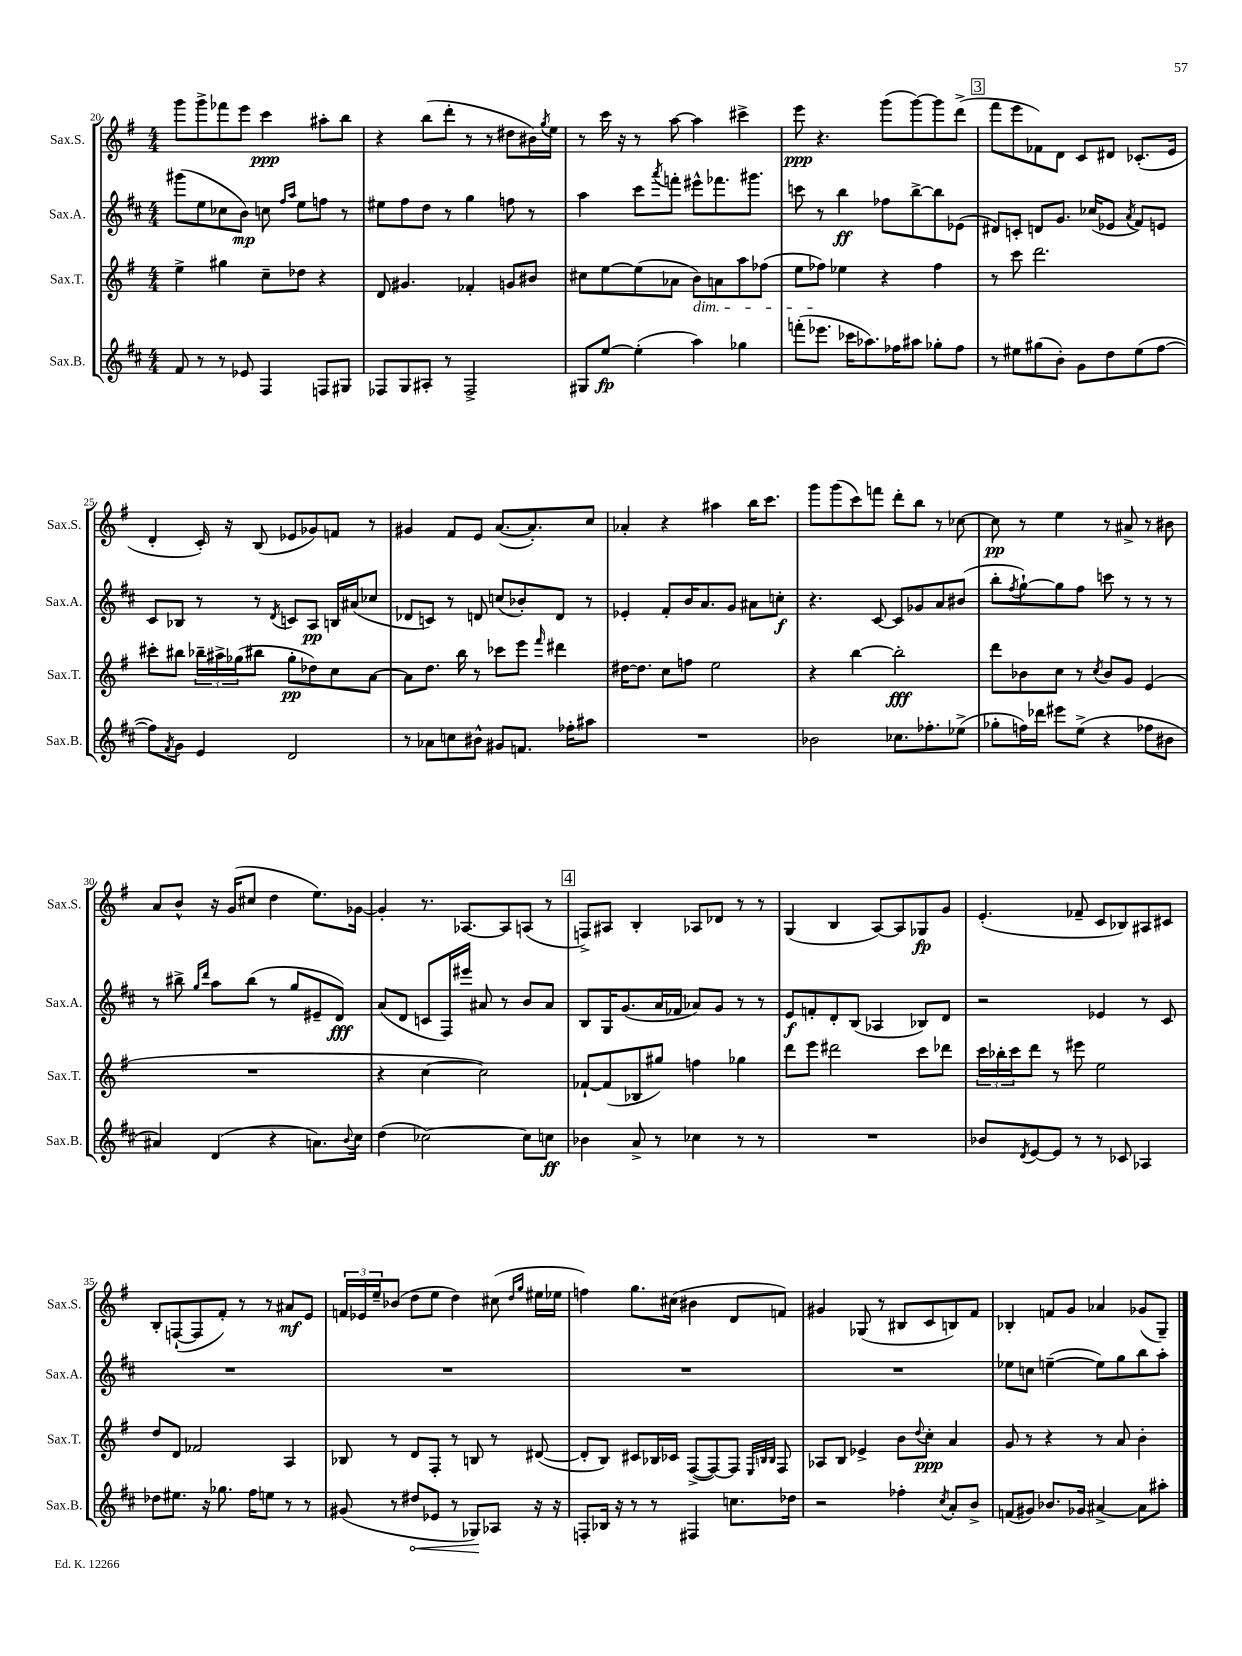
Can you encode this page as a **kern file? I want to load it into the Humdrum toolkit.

**kern	**dynam	**kern	**dynam	**kern	**dynam	**kern	**dynam
*part4	*part4	*part3	*part3	*part2	*part2	*part1	*part1
*staff4	*staff4	*staff3	*staff3	*staff2	*staff2	*staff1	*staff1
*I"Sax.B.	*	*I"Sax.T.	*	*I"Sax.A.	*	*I"Sax.S.	*
*I'Sax.B.	*	*I'Sax.T.	*	*I'Sax.A.	*	*I'Sax.S.	*
*clefG2	*	*clefG2	*	*clefG2	*	*clefG2	*
*k[f#c#]	*	*k[f#]	*	*k[f#c#]	*	*k[f#]	*
*M4/4	*	*M4/4	*	*M4/4	*	*M4/4	*
=20	=20	=20	=20	=20	=20	=20	=20
8f#/	.	4ee^\	.	(8ggg#X\L	.	8ggg\L	.
8r	.	.	.	8ee\	.	8ggg^\	.
8r	.	4gg#X\	.	8cc-X\	.	8fff-X\	.
8e-X/	.	.	.	8b\J)	mp	8eee\J	.
4F#/	.	8cc~\L	.	8ccn\	.	4ccc\	ppp
.	.	.	.	16qqff#/LL	.	.	.
.	.	.	.	16qqaa/JJ	.	.	.
.	.	8dd-X\J	.	8ee\L	.	.	.
8Fn/L	.	4r	.	8ffn\J	.	8aa#X'\L	.
8G#X/J	.	.	.	8r	.	8bb\J	.
=21	=21	=21	=21	=21	=21	=21	=21
8F-X/L	.	8d/	.	8ee#X\L	.	4r	.
8G/	.	4.g#X/	.	8ff#\	.	.	.
8A#X'/J	.	.	.	8dd\J	.	(8bb\L	.
8r	.	.	.	8r	.	8ddd'\J	.
2F-^/	.	4f-X'/	.	4gg\	.	8r	.
.	.	.	.	.	.	8r	.
.	.	8gn/L	.	8ffn\	.	8dd#X\L	.
.	.	8b#X/J	.	8r	.	16b#X\L)	.
.	.	.	.	.	.	8qgg/	.
.	.	.	.	.	.	16ee\JJ	.
=22	=22	=22	=22	=22	=22	=22	=22
8G#X/L	.	8cc#X\L	.	4aa\	.	8r	.
[8ee/J	fp	[8ee\	.	.	.	16ccc\	.
.	.	.	.	.	.	16r	.
(4ee'\]	.	(8ee\]	.	8ccc#\L	.	8r	.
.	.	.	.	8qaaa/	.	.	.
.	.	8a-X\J	.	8fffn'\J	.	[8aa\	.
!	!	!LO:TX:b:i:t=dim.	!	!	!	!	!
4aa\)	.	8b\L)	.	8eee#X^^\L	.	4aa\]	.
.	.	8an\	.	8.fff-X\	.	.	.
4gg-X\	.	8aa\	.	.	.	4ccc#X^\	.
.	.	.	.	8.ggg#X\J	.	.	.
.	.	(8ff-X\J	.	.	.	.	.
=23	=23	=23	=23	=23	=23	=23	=23
(8fffn'\L	.	8ee\L	.	8cccn\	.	8eee\	ppp
8.eee-X\J	.	8ff-X\J)	.	8r	.	4.r	.
.	.	4ee-X\	.	4bb\	ff	.	.
16ccc-X\KL	.	.	.	.	.	.	.
8.aa-X\)	.	.	.	.	.	.	.
.	.	4r	.	8ff-X\L	.	(8ggg\L	.
16ff-X\K	.	.	.	.	.	.	.
8aa#X\J	.	.	.	[8bb^\	.	[8ggg\)	.
8gg-X'\L	.	4ff-\	.	8bb\]	.	8ggg\]	.
8ff-\J	.	.	.	(8e-X\J	.	(8ddd^\J	.
!!LO:REH:place=s1:t=3
=24	=24	=24	=24	=24	=24	=24	=24
8r	.	8r	.	8d#X/L)	.	8fff#\L	.
8ee#X\L	.	8ccc\	.	8cn'/J	.	8eee\	.
(8gg#X\	.	2.ddd\	.	8dn/L	.	8f-X\)	.
8b'\J)	.	.	.	8.g/J	.	8d\J	.
8g\L	.	.	.	.	.	8c/L	.
.	.	.	.	(16cc-X/KL	.	.	.
8dd\	.	.	.	8e-X/J	.	8d#X/J	.
.	.	.	.	8qa/	.	.	.
(8ee#\	.	.	.	8f#/L)	.	(8.c-X'/L	.
[8ff#\J	.	.	.	8en/J	.	.	.
.	.	.	.	.	.	16e/Jk	.
!!LO:LB:g=z
=25	=25	=25	=25	=25	=25	=25	=25
8ff#\L])	.	8ccc#X'\L	.	8c#/L	.	4d'/	.
8qf#/	.	.	.	.	.	.	.
8g\J	.	8bb#X\J	.	8B-X/J	.	.	.
4e/	.	24bb-X~\LL	.	8r	.	16c'/)	.
.	.	24aa#X^\	.	.	.	.	.
.	.	.	.	.	.	16r	.
.	.	(24gg-X\J	.	.	.	.	.
.	.	8bb#X\J	.	8r	.	(8B/	.
.	.	.	.	8qd/	.	.	.
2d/	.	8gg-'\L	pp	8cn/L	.	8e-X/L	.
.	.	8dd-X\)	.	8A/J	pp	8g-X/)	.
.	.	8cc\	.	16Bn/LL	.	8fn/J	.
.	.	.	.	(16a#X/J	.	.	.
.	.	[8a\J	.	8cc-X/J	.	8r	.
=26	=26	=26	=26	=26	=26	=26	=26
8r	.	8a\L]	.	8d-X/L	.	4g#X/	.
8a-X\L	.	8.dd\J	.	8cn/J)	.	.	.
8ccn\	.	.	.	8r	.	8f#/L	.
.	.	16bb\	.	.	.	.	.
8b#X^^\J	.	8r	.	8dn/	.	8e/J	.
8g#X/L	.	8ccc-X\L	.	(8ccn/L	.	([8.a/L	.
8.fn/J	.	8eee\J	.	8b-X'/)	.	.	.
.	.	.	.	.	.	8.a'/])	.
.	.	16qqfff#/	.	.	.	.	.
.	.	4ddd#X\	.	8d/J	.	.	.
16ff-X'\KL	.	.	.	.	.	.	.
8aa#X\J	.	.	.	8r	.	8cc/J	.
=27	=27	=27	=27	=27	=27	=27	=27
1r	.	[16dd#X\KL	.	4e-X'/	.	4a-X'/	.
.	.	8.dd#\J]	.	.	.	.	.
.	.	8cc\L	.	8f#'/L	.	4r	.
.	.	8ffn\J	.	16b/K	.	.	.
.	.	.	.	8.a/	.	.	.
.	.	2ee\	.	.	.	4aa#X\	.
.	.	.	.	8g/J	.	.	.
.	.	.	.	8a#X\L	.	16bb\KL	.
.	.	.	.	.	.	8.ccc\J	.
.	.	.	.	8ccn'\J	f	.	.
=28	=28	=28	=28	=28	=28	=28	=28
2b-X\	.	4r	.	4.r	.	8ggg\L	.
.	.	.	.	.	.	(8ggg\	.
.	.	[4bb\	.	.	.	8ccc\)	.
.	.	.	.	[8c#/	.	8fffn\J	.
8.cc-X\L	.	2bb'\]	fff	8c#/L]	.	8ddd'\L	.
.	.	.	.	8g-X/	.	8bb\J	.
8.ff-X'\	.	.	.	.	.	.	.
.	.	.	.	8a/	.	8r	.
(8ee-X^\J	.	.	.	(8b#X/J	.	[8cc-X\	.
=29	=29	=29	=29	=29	=29	=29	=29
8gg-X'\L	.	8ddd\L	.	8bb'\L	.	8cc-\]	pp
.	.	.	.	8qff#/	.	.	.
16ffn\L)	.	8b-X\	.	[8gg`\)	.	8r	.
16ddd-X\JJ	.	.	.	.	.	.	.
8eee#X\L	.	8cc\J	.	8gg\]	.	4ee\	.
(8ee^\J	.	8r	.	8ff#\J	.	.	.
.	.	8qcc/	.	.	.	.	.
4r	.	8b-/L	.	8cccn\	.	8r	.
.	.	8g/J	.	8r	.	8a#X^/	.
8ff-X\L	.	(4e/	.	8r	.	8r	.
8b#X\J	.	.	.	8r	.	8b#X\	.
!!LO:LB:g=z
=30	=30	=30	=30	=30	=30	=30	=30
4a#X/)	.	1r	.	8r	.	8a/L	.
.	.	.	.	8bb#X^\	.	8b^^/J	.
.	.	.	.	16qqgg/LL	.	.	.
.	.	.	.	16qqddd/JJ	.	.	.
(4d/	.	.	.	8aa\L	.	16r	.
.	.	.	.	.	.	(16g/KL	.
.	.	.	.	(8bb#\J	.	8cc#X/J	.
4r	.	.	.	8r	.	4dd\	.
.	.	.	.	8gg/L	.	.	.
8.an\L)	.	.	.	8e#X~/	.	8.ee\L)	.
.	.	.	.	8d/J)	fff	.	.
8qqb/	.	.	.	.	.	.	.
16cc#\Jk	.	.	.	.	.	[16g-X\Jk	.
=31	=31	=31	=31	=31	=31	=31	=31
(4dd\	.	4r	.	(8a/L	.	4g-'/]	.
.	.	.	.	8d/J	.	.	.
[2cc-X\)	.	[4cc\	.	8cn/L	.	8.r	.
.	.	.	.	16F#/L)	.	.	.
.	.	.	.	16eee#X/JJ	.	[8.A-X/L	.
.	.	2cc\])	.	8a#X/	.	.	.
.	.	.	.	8r	.	8A-/]	.
8cc-\L]	.	.	.	8b/L	.	(8An/J	.
8ccn\J	ff	.	.	8a#/J	.	8r	.
!!LO:REH:place=s1:t=4
=32	=32	=32	=32	=32	=32	=32	=32
4b-X\	.	[8f-X`/L	.	8B/L	.	8Fn^/L)	.
.	.	(8f-/]	.	16G/K	.	8A#X/J	.
.	.	.	.	(8.g/	.	.	.
8a^/	.	8B-X/	.	.	.	4B'/	.
8r	.	8gg#X/J)	.	16a/L	.	.	.
.	.	.	.	16f-X/JJ	.	.	.
4cc-X\	.	4ffn\	.	8a-X/L)	.	8A-X/L	.
.	.	.	.	8g/J	.	8d-X/J	.
8r	.	4gg-X\	.	8r	.	8r	.
8r	.	.	.	8r	.	8r	.
=33	=33	=33	=33	=33	=33	=33	=33
1r	.	8ddd\L	.	8e/L	f	(4G/	.
.	.	8eee\J	.	8fn'/	.	.	.
.	.	2ddd#X\	.	8d'/	.	4B/	.
.	.	.	.	(8B/J	.	.	.
.	.	.	.	4A-X/	.	[8A/L)	.
.	.	.	.	.	.	8A/]	.
.	.	8ccc\L	.	8B-X/L)	.	8G-X/	fp
.	.	8ddd-X\J	.	8d/J	.	8g/J	.
=34	=34	=34	=34	=34	=34	=34	=34
8b-X/L	.	24ccc\LL	.	2r	.	(4.e'/	.
.	.	24bb-X'\	.	.	.	.	.
.	.	24ccc\J	.	.	.	.	.
8qd/	.	.	.	.	.	.	.
[8e/	.	8ddd\J	.	.	.	.	.
8e/J]	.	8r	.	.	.	.	.
8r	.	8eee#X\	.	.	.	8f-X~/	.
8r	.	2ee\	.	4e-X/	.	8c/L	.
8c-X/	.	.	.	.	.	8B-X/)	.
4A-X/	.	.	.	8r	.	8A#X/	.
.	.	.	.	8c#/	.	8c#X/J	.
!!LO:LB:g=z
=35	=35	=35	=35	=35	=35	=35	=35
8dd-X\L	.	8dd/L	.	1r	.	8B'/L	.
8.ee#X\J	.	8d/J	.	.	.	([8Fn`/	.
.	.	2f-X/	.	.	.	8F/]	.
16r	.	.	.	.	.	.	.
8.gg-X\	.	.	.	.	.	8f#'/J)	.
.	.	.	.	.	.	8r	.
16ff#\KL	.	.	.	.	.	.	.
8een\J	.	.	.	.	.	8r	.
8r	.	4A/	.	.	.	8a#X/L	mf
8r	.	.	.	.	.	8e/J	.
=36	=36	=36	=36	=36	=36	=36	=36
(8g#X/	.	8B-X/	.	1r	.	24fn/LL	.
.	.	.	.	.	.	24e-X/	.
.	.	.	.	.	.	24ee~/J	.
8r	.	8r	.	.	.	(8b-X/J	.
!	!LO:HP:b	!	!	!	!	!	!
8dd#X/L	<	8d/L	.	.	.	8dd\L	.
8e-X/J	.	8F#'/J	.	.	.	8ee\J	.
8r	.	8r	.	.	.	4dd\)	.
8G-X/L)	.	8Bn/	.	.	.	.	.
8A-X/J	[	8r	.	.	.	(8cc#X\	.
.	.	.	.	.	.	16qqdd/LL	.
.	.	.	.	.	.	16qqgg/JJ	.
16r	.	([8d#X/	.	.	.	16ee#X\LL	.
16r	.	.	.	.	.	16ee-X\JJ	.
=37	=37	=37	=37	=37	=37	=37	=37
8Fn'/L	.	8d#'/L]	.	1r	.	4ffn\)	.
16B-X/Jk	.	8B/J)	.	.	.	.	.
16r	.	.	.	.	.	.	.
8r	.	8c#X/L	.	.	.	8.gg\L	.
8r	.	16B-X/L	.	.	.	.	.
.	.	16c-X/JJ	.	.	.	(16cc#X\Jk	.
4F#X/	.	([8F#^/L	.	.	.	4b#X\	.
.	.	8F#/_)	.	.	.	.	.
8.ccn\L	.	8F#/J]	.	.	.	8d/L	.
.	.	32qqE/LLL	.	.	.	.	.
.	.	32qqBn/	.	.	.	.	.
.	.	32qqB/JJJ	.	.	.	.	.
.	.	8F#/	.	.	.	8fn/J)	.
16dd-X\Jk	.	.	.	.	.	.	.
=38	=38	=38	=38	=38	=38	=38	=38
2r	.	8A-X/L	.	1r	.	4g#X/	.
.	.	8B/J	.	.	.	.	.
.	.	4e-X^/	.	.	.	(8G-X/	.
.	.	.	.	.	.	8r	.
4ff-X'\	.	8b\L	.	.	.	8B#X/L	.
.	.	8qqdd/	.	.	.	.	.
.	.	8cc'\J	ppp	.	.	8c/	.
8qcc#/	.	.	.	.	.	.	.
8a'/L	.	4a/	.	.	.	8Bn/)	.
8b^/J	.	.	.	.	.	8f#/J	.
=39	=39	=39	=39	=39	=39	=39	=39
(8fn/L	.	8g/	.	8ee-X\L	.	4B-X'/	.
8g#X/J)	.	8r	.	8ccn\J	.	.	.
8.b-X/L	.	4r	.	([4een~\	.	8fn/L	.
.	.	.	.	.	.	8g/J	.
16g-X/Jk	.	.	.	.	.	.	.
[4a#X^/	.	8r	.	8ee\L])	.	4a-X/	.
.	.	8a/	.	8gg\	.	.	.
8a#\L]	.	4b'\	.	8bb\	.	(8g-X/L	.
8aa#X'\J	.	.	.	8aa'\J	.	8G~/J)	.
==	==	==	==	==	==	==	==
*-	*-	*-	*-	*-	*-	*-	*-
